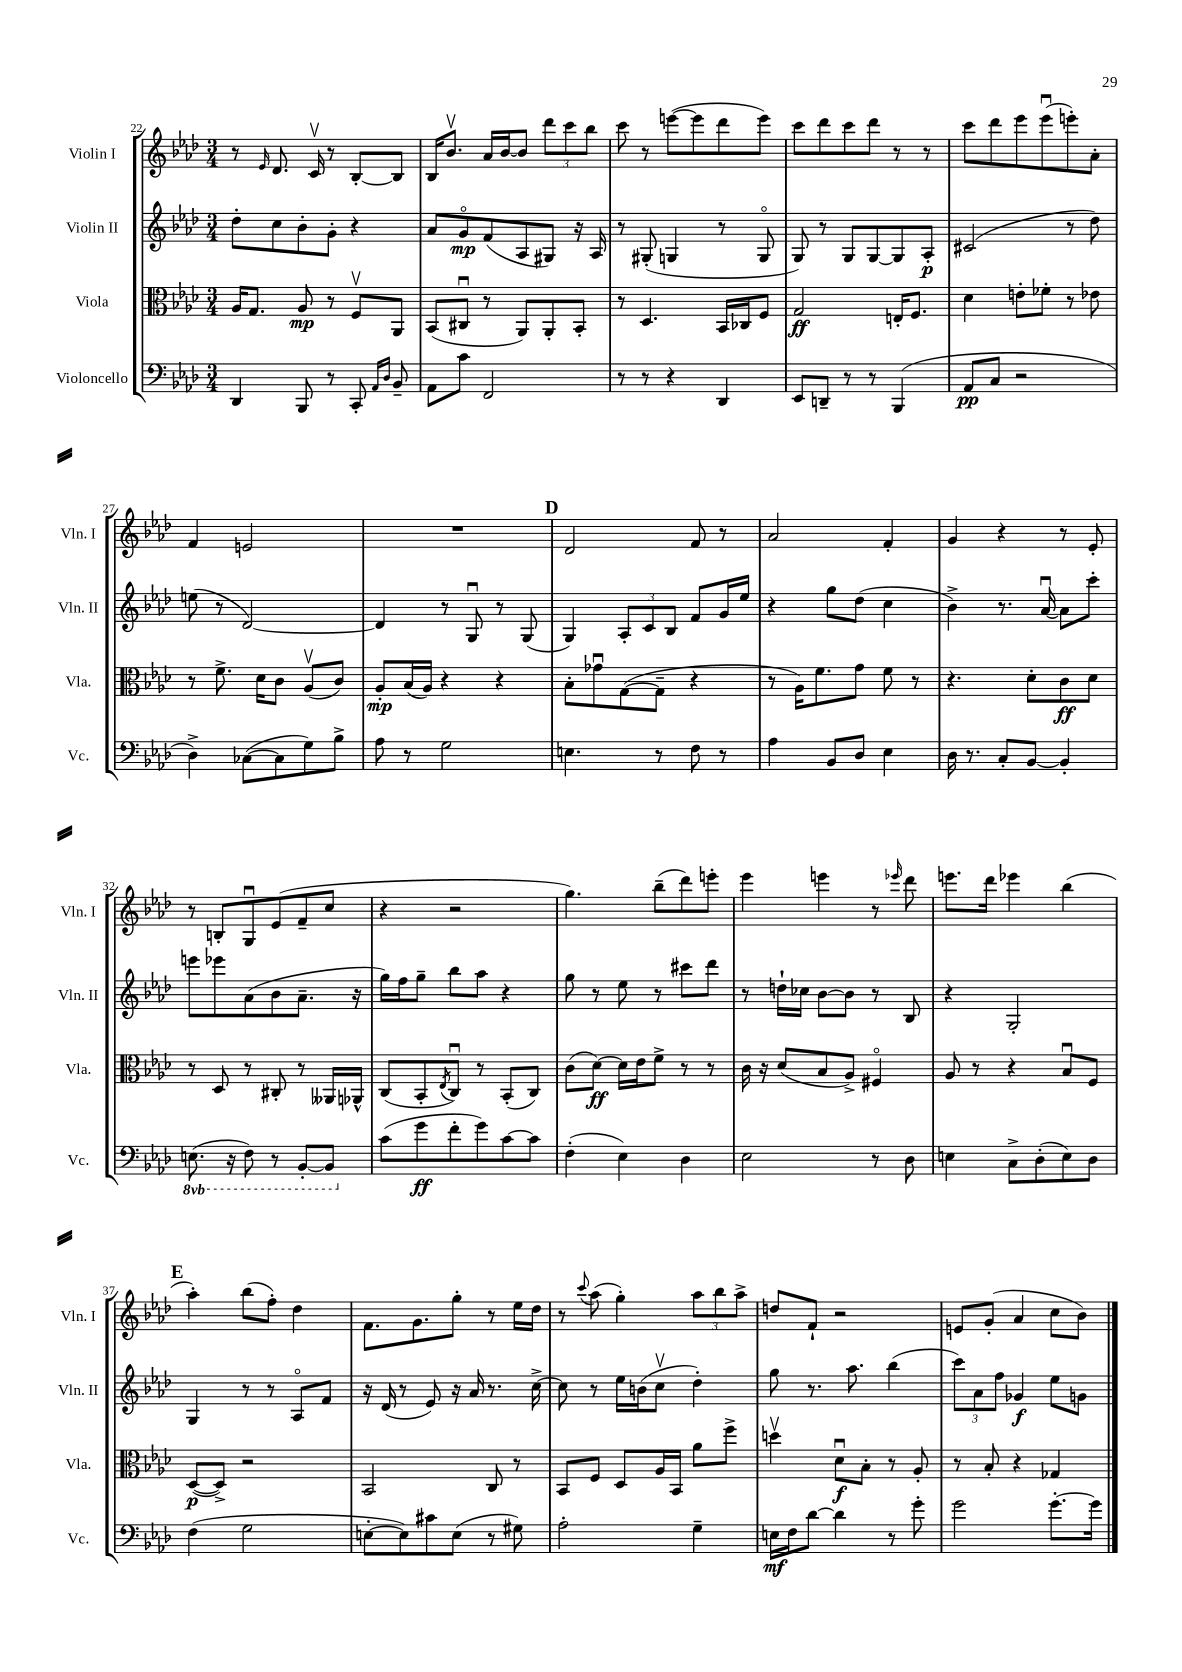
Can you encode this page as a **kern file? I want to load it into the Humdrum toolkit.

**kern	**kern	**kern	**kern
*staff4	*staff3	*staff2	*staff1
*clefF4	*clefC3	*clefG2	*clefG2
*k[b-e-a-d-]	*k[b-e-a-d-]	*k[b-e-a-d-]	*k[b-e-a-d-]
*M3/4	*M3/4	*M3/4	*M3/4
4DD-	16A-	8dd-'	8r
.	8.G	.	.
.	.	.	16qqe-
.	.	8cc	8.d-
8BBB-	8A-	8b-'	.
.	.	.	16cv
8r	8r	8g'	8r
8CC'	8Fv	4r	[8B-'
16qqAA-	.	.	.
16qqD-	.	.	.
8BB-~	8AA-	.	8B-]
=	=	=	=
8AA-	(8BB-	8a-	16B-
.	.	.	8.b-v
8c	8C#u	8go	.
2FF	8r	(8f	16a-
.	.	.	[16b-
.	8AA-)	8A-	8b-]
.	8AA-'	8G#)	12ddd-
.	.	.	12ccc
.	8BB-'	16r	.
.	.	.	12bb-
.	.	16A-	.
=	=	=	=
8r	8r	8r	8ccc
8r	4.D-	(8G#'	8r
4r	.	4G	([8eee
.	.	.	8eee]
4DD-	16BB-	8r	8ddd-
.	16C-	.	.
.	8F	8Go	8eee)
=	=	=	=
8EE-	2G	8G)	8ccc
8DD~	.	8r	8ddd-
8r	.	8G	8ccc
8r	.	[8G	8ddd-
(4BBB-	16E'	8G]	8r
.	8.F	.	.
.	.	8A-'	8r
=	=	=	=
8AA-	4d-	(2c#	8ccc
8C	.	.	8ddd-
2r	8e'	.	8eee-
.	8f-'	.	(8eee-u
.	8r	8r	8eee')
.	8e-	8dd-)	8a-'
=	=	=	=
4D-^)	8r	(8ee	4f
.	8.f^	8r	.
([8C-	.	[2d-)	2e
.	16d-	.	.
8C-]	8c	.	.
8G)	(8A-v	.	.
8B-^	8c)	.	.
=	=	=	=
8A-	8A-'	4d-]	2.r
8r	(16B-	.	.
.	16A-)	.	.
2G	4r	8r	.
.	.	8Gu	.
.	4r	8r	.
.	.	(8G	.
=	=	=	=
4.E	8B-'	4G)	2d-
.	8g-u	.	.
.	([8G	12A-'	.
.	.	12c	.
8r	8G~]	.	.
.	.	12B-	.
8F	4r	8f	8f
8r	.	16g	8r
.	.	16ee-	.
=	=	=	=
4A-	8r	4r	2a-
.	16A-)	.	.
.	8.f	.	.
8BB-	.	8gg	.
8D-	8g	(8dd-	.
4E-	8f	4cc	4f'
.	8r	.	.
=	=	=	=
16D-	4.r	4b-^)	4g
8.r	.	.	.
8C'	.	8.r	4r
[8BB-	8d-'	.	.
.	.	[16a-u	.
4BB-']	8c	8a-]	8r
.	8d-	8ccc'	8e-'
=	=	=	=
(8.EE	8r	8eee	8r
.	8D-	8eee-	8B'
16r	.	.	.
8FF)	8r	(8a-	8Gu
8r	8C#'	8b-	(8e-
[8BBB-'	8r	8.a-~	8f~
8BBB-]	16AA--	.	8cc
.	16AA-^^	16r	.
=	=	=	=
(8c	(8C	16gg)	4r
.	.	16ff	.
8g	8BB-'	8gg~	.
.	8qE-	.	.
8f'	8Cu)	8bb-	2r
8g)	8r	8aa-	.
[8c	(8BB-'	4r	.
8c]	8C)	.	.
=	=	=	=
(4F'	(8c	8gg	4.gg)
.	[8d-)	8r	.
4E-)	16d-]	8ee-	.
.	16e-	.	.
.	8f^	8r	(8bb-~
4D-	8r	8ccc#	8ddd-)
.	8r	8ddd-	8eee'
=	=	=	=
2E-	16c	8r	4eee-
.	16r	.	.
.	(8d-	16dd`	.
.	.	16cc-	.
.	8B-	[8b-	4eee
.	8A-^)	8b-]	.
8r	4F#o	8r	8r
.	.	.	16qqeee-
8D-	.	8B-	8ddd-
=	=	=	=
4E	8A-	4r	8.eee
.	8r	.	.
.	.	.	16ddd-
8C^	4r	2G'	4eee-
(8D-'	.	.	.
8E)	8B-u	.	(4bb-
8D-	8F	.	.
=	=	=	=
(4F	([8D-	4G	4aa-')
.	8D-^])	.	.
2G	2r	8r	(8bb-
.	.	8r	8ff')
.	.	8A-o	4dd-
.	.	8f	.
=	=	=	=
[8E'	2BB-	16r	8.f
.	.	(16d-	.
8E])	.	8r	.
.	.	.	8.g
8c#	.	8e-)	.
(8E	.	16r	8gg'
.	.	16a-	.
8r	8C	8.r	8r
8G#)	8r	.	16ee-
.	.	[16cc^	16dd-
=	=	=	=
2A-'	8BB-	8cc]	8r
.	.	.	8qqccc
.	8F	8r	(8aa-
.	8D-	16ee-	4gg')
.	.	(16b	.
.	16A-	8ccv	.
.	16BB-	.	.
4G~	8a-	4dd-')	12aa-
.	.	.	12bb-
.	8ff^	.	.
.	.	.	12aa-^
=	=	=	=
16E	4ddv	8gg	8dd
16F	.	.	.
[8d-	.	8.r	8f`
4d-]	8d-u	.	2r
.	.	8.aa-	.
.	8B-'	.	.
8r	8r	(4bb-	.
8g'	8A-'	.	.
=	=	=	=
2g	8r	12ccc)	8e
.	.	12a-	.
.	8B-'	.	(8g'
.	.	12ff	.
.	4r	4g-	4a-
[8.g'	4G-	8ee-	8cc
.	.	8g	8b-)
16g]	.	.	.
==	==	==	==
*-	*-	*-	*-
